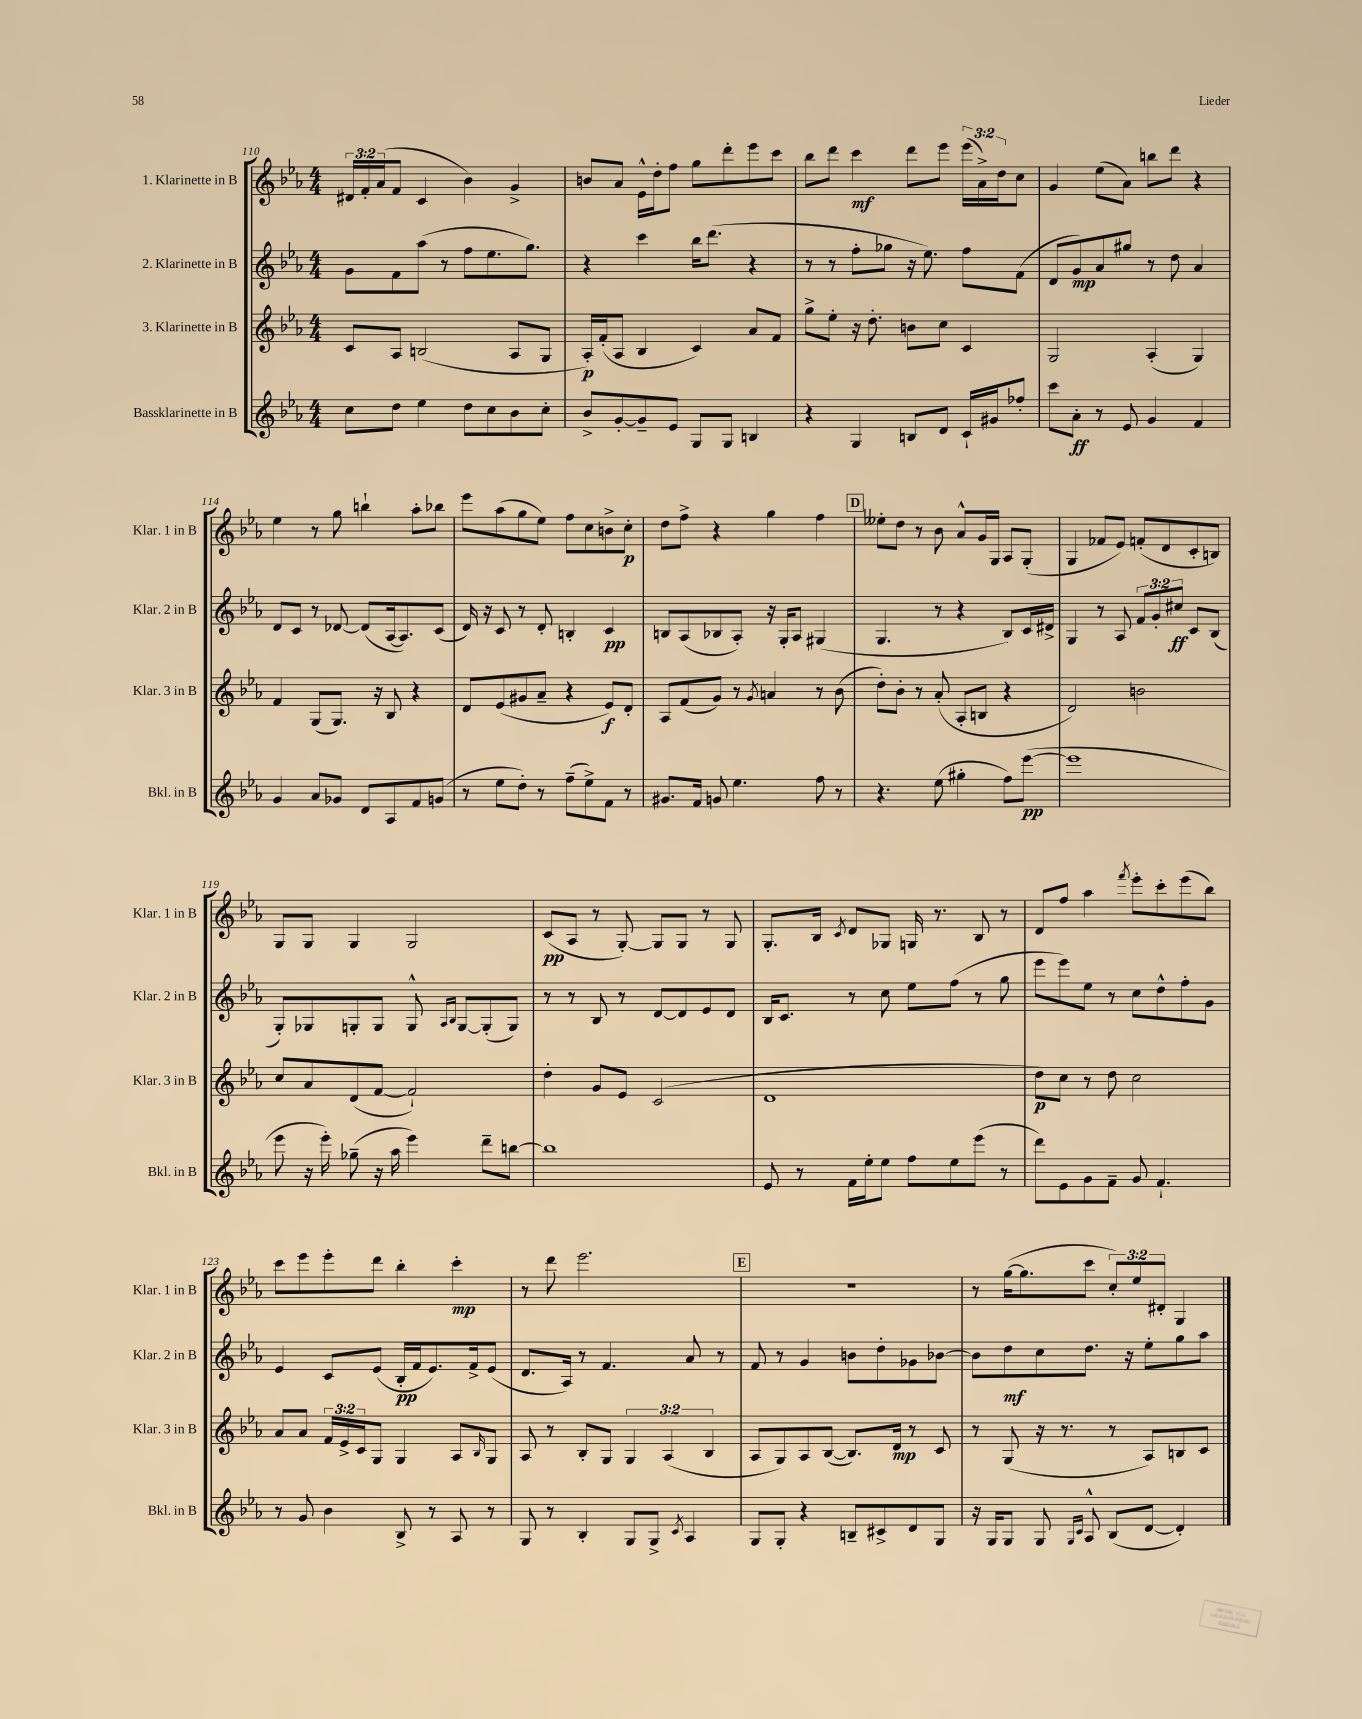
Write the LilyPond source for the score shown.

<<
\new StaffGroup <<
\new Staff = "s0" \with { instrumentName = "1. Klarinette in B" shortInstrumentName = "Klar. 1 in B" } {
    \clef treble \key ees \major \numericTimeSignature \time 4/4 \override Staff.TupletNumber.text = #tuplet-number::calc-fraction-text
    \tuplet 3/2 { dis'16 f'16-. aes'16( } f'8 c'4 bes'4) g'4-> |
    b'8 aes'8 ees'16-^ d''16-. f''8 g''8 d'''8-. ees'''8 c'''8 |
    bes''8 d'''8 c'''4\mf d'''8 ees'''8 \tuplet 3/2 { ees'''16( aes'16->) d''16 } c''8 |
    g'4 ees''8( aes'8) b''8 d'''8 r4 |
    ees''4 r8 g''8 b''4-! aes''8-. bes''8 |
    ees'''8 aes''8( g''8 ees''8) f''8 c''8 b'8-> c''8-.\p |
    d''8 f''8-> r4 g''4 f''4 |
    \mark \markup { \box "D" } eeses''8-. d''8 r8 bes'8 aes'8-^ g'16 g16 aes8 g8-.( |
    g4 fes'8 ees'8) f'8-.( d'8 c'8-. b8) |
    g8 g8 g4 g2 |
    c'8\pp( aes8 r8 g8~-.) g8 g8 r8 g8 |
    g8.-. bes16 \acciaccatura { c'8 } d'8 ges8 g16 r8. bes8 r8 |
    d'8 f''8 aes''4 \acciaccatura { f'''8 } ees'''8-. c'''8-. ees'''8( bes''8) |
    c'''8 ees'''8 ees'''8-. d'''8 bes''4-. c'''4-.\mp |
    r8 d'''8 ees'''2. |
    \mark \markup { \box "E" } R1 |
    r8 g''16~( g''8. c'''8 \tuplet 3/2 { c''8-.) ees''8 dis'8-. } g4 \bar "|." |
}
\new Staff = "s1" \with { instrumentName = "2. Klarinette in B" shortInstrumentName = "Klar. 2 in B" } {
    \clef treble \key ees \major \numericTimeSignature \time 4/4 \override Staff.TupletNumber.text = #tuplet-number::calc-fraction-text
    g'8 f'8 aes''8( r8 f''8 ees''8. g''8.) |
    r4 c'''4 bes''16 d'''8.( r4 |
    r8 r8 f''8-. ges''8 r16 ees''8.) f''8 f'8( |
    d'8 g'8\mp) aes'8 gis''8 r8 d''8 aes'4 |
    d'8 c'8 r8 des'8~ des'8( aes16~ aes8.) c'8( |
    d'16) r16 c'8 r8 d'8-. b4-. c'4\pp |
    b8 aes8( bes8 aes8-.) r16 g16-. aes8 gis4( |
    \mark \markup { \box "D" } g4. r8 r4 bes8) c'16 dis'16-> |
    g4 r8 aes8 \tuplet 3/2 { f'8 g'8-. cis''8\ff } c'8 bes8( |
    g8-.) ges8 g8-. g8 g8-^ \grace { aes16 bes16 } g8~ g8-.( g8) |
    r8 r8 bes8 r8 d'8~ d'8 ees'8 d'8 |
    bes16 c'8. r8 c''8 ees''8 f''8( r8 g''8 |
    ees'''8 ees'''8) ees''8 r8 c''8 d''8-^ f''8-. g'8 |
    ees'4 c'8 ees'8( bes16-.\pp f'16 ees'8.) f'16-> ees'8( |
    d'8. aes16) r8 f'4. aes'8 r8 |
    \mark \markup { \box "E" } f'8 r8 g'4 b'8 d''8-. ges'8 bes'8~ |
    bes'8 d''8\mf c''8 d''8. r16 ees''8-. g''8 aes''8 \bar "|." |
}
\new Staff = "s2" \with { instrumentName = "3. Klarinette in B" shortInstrumentName = "Klar. 3 in B" } {
    \clef treble \key ees \major \numericTimeSignature \time 4/4 \override Staff.TupletNumber.text = #tuplet-number::calc-fraction-text
    c'8 aes8 b2( aes8 g8 |
    aes16-.\p) f'16-.( aes8 bes4 c'4) aes'8 f'8 |
    g''8-> ees''8-. r16 d''8.-. b'8 c''8 c'4 |
    g2 aes4-.( g4) |
    f'4 g8( g8.) r16 bes8 r4 |
    d'8 ees'8( gis'8 aes'8-- r4 ees'8\f) d'8-. |
    aes8 f'8( g'8) r8 \acciaccatura { g'8 } a'4 r8 bes'8( |
    \mark \markup { \box "D" } d''8-.) bes'8-. r8 aes'8-.( aes8-. b8 r4 |
    d'2) b'2 |
    c''8 aes'8 d'8( f'8~ f'2-!) |
    d''4-. g'8 ees'8 c'2( |
    d'1 |
    d''8\p) c''8 r8 d''8 c''2 |
    aes'8 aes'8 \tuplet 3/2 { f'16 ees'16-> c'16 } g8 g4 aes8 \grace { bes16 } g8 |
    aes8 r8 bes8-. g8 \tuplet 3/2 { g4 aes4( bes4 } |
    \mark \markup { \box "E" } aes8 g8) aes8 bes8~( bes8.) d'16\mp r8 c'8 |
    r8 g8( r16 r8. r8 aes8) b8 c'8 \bar "|." |
}
\new Staff = "s3" \with { instrumentName = "Bassklarinette in B" shortInstrumentName = "Bkl. in B" } {
    \clef treble \key ees \major \numericTimeSignature \time 4/4
    c''8 d''8 ees''4 d''8 c''8 bes'8 c''8-. |
    bes'8-> g'8~-. g'8-- ees'8 g8 g8 b4 |
    r4 g4 b8 d'8 c'16-! gis'16 fes''8-. |
    c'''8 aes'8-.\ff r8 ees'8 g'4 f'4 |
    g'4 aes'8 ges'8 d'8 aes8 f'8 g'8( |
    r8 ees''8 d''8-.) r8 f''8--( ees''8->) f'8 r8 |
    gis'8. f'16 g'8 ees''4. f''8 r8 |
    \mark \markup { \box "D" } r4. ees''8( gis''4-. f''8) ees'''8~\pp( |
    ees'''1 |
    ees'''8 r16 ees'''16-.) ges''8--( r16 aes''16 ees'''4) d'''8-- b''8~ |
    b''1 |
    ees'8 r8 f'16 ees''16-. ees''8 f''8 ees''8 ees'''8( r8 |
    d'''8) ees'8 g'8 f'8-- g'8 f'4.-! |
    r8 g'8 bes'4 bes8-> r8 aes8 r8 |
    g8 r8 bes4-. g8 g8-> \acciaccatura { c'8 } aes4 |
    \mark \markup { \box "E" } g8 g8-. r4 b8-- cis'8-> d'8 g8 |
    r16 g16 g8 g8 \grace { g16 c'16 } aes8-^ bes8( d'8~ d'4-.) \bar "|." |
}
>>
>>
\layout { \context { \Score currentBarNumber = #110 } }
